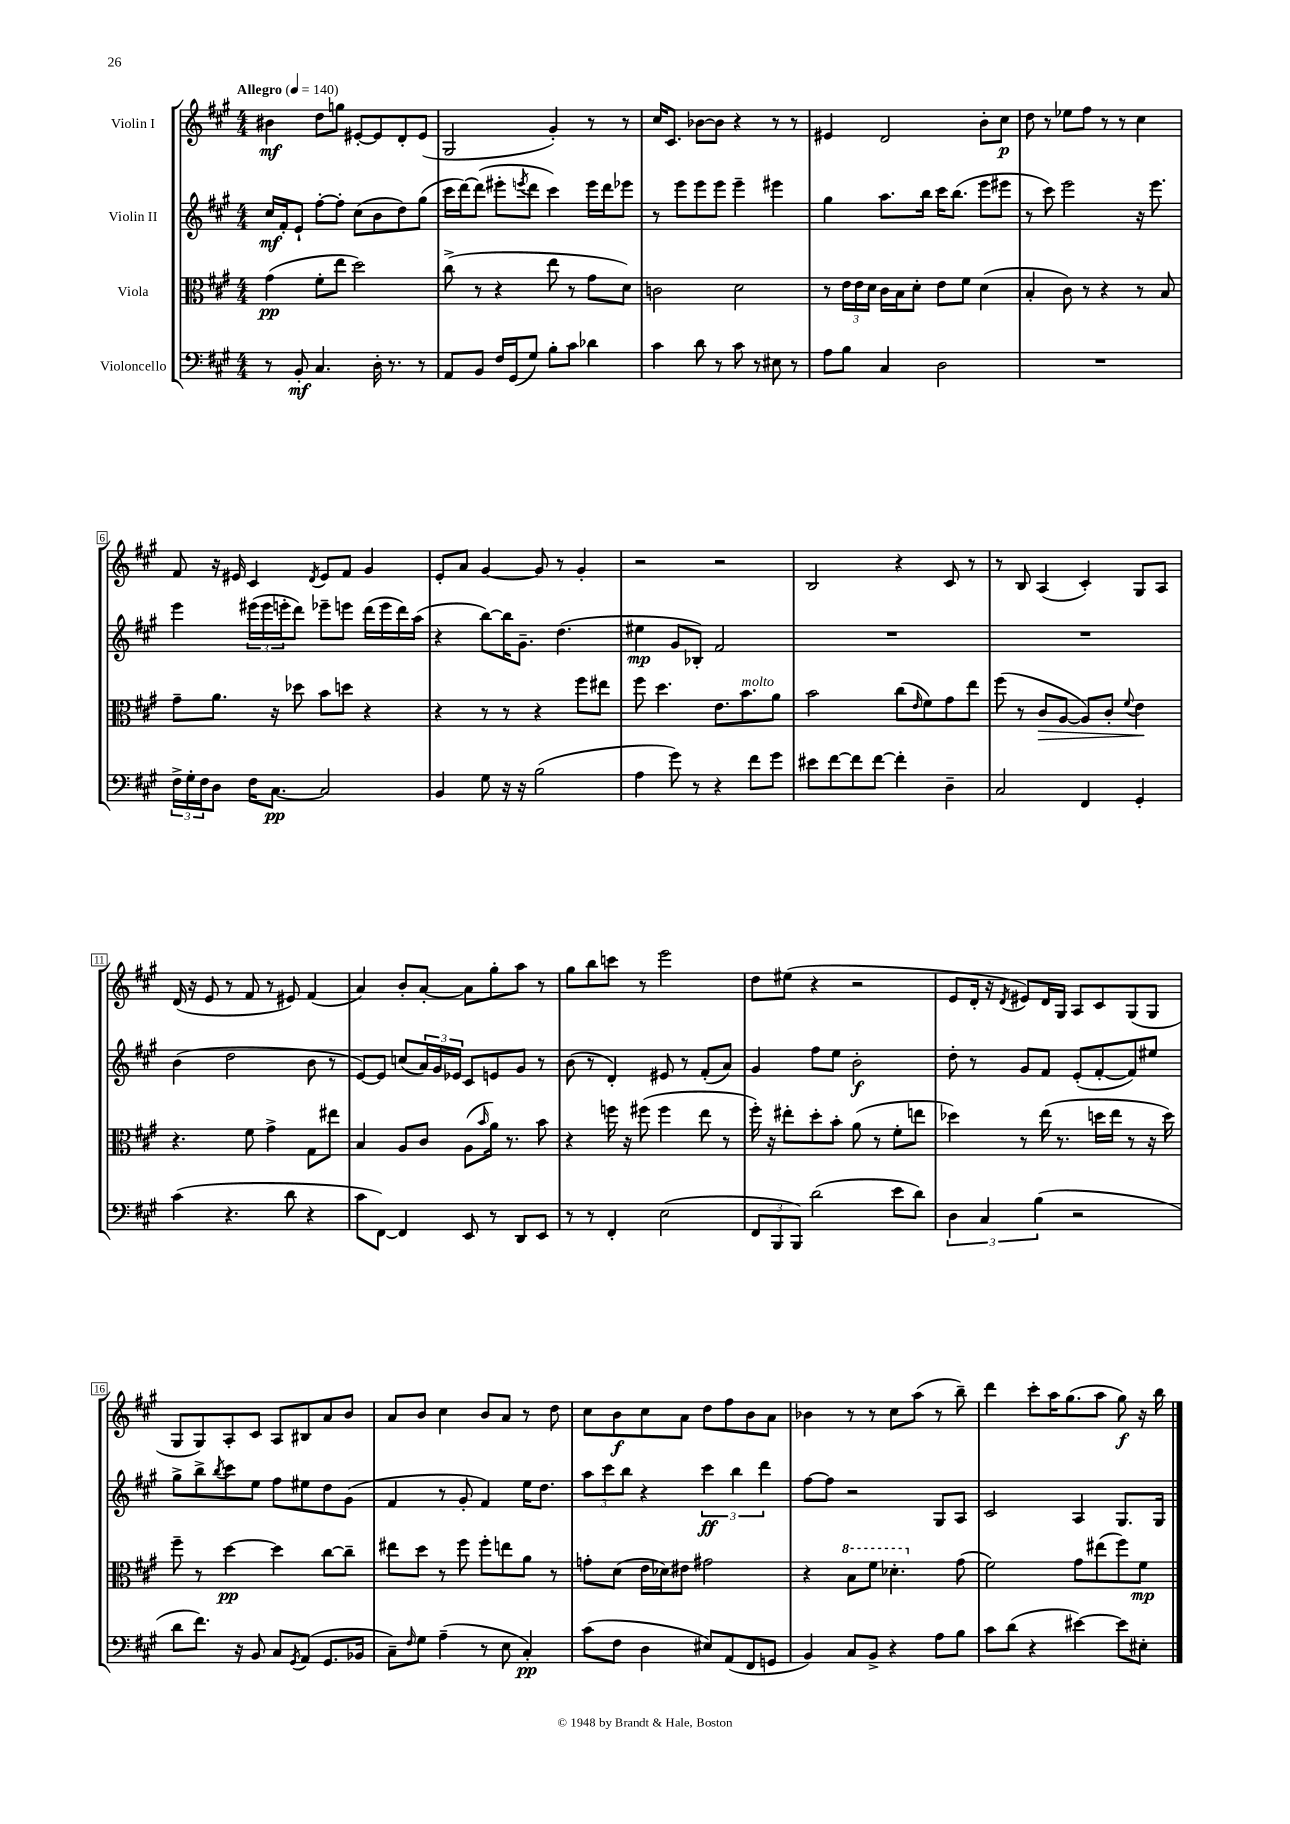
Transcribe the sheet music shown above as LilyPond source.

<<
\new StaffGroup <<
\new Staff = "s0" \with { instrumentName = "Violin I" } {
    \clef treble \key a \major \numericTimeSignature \time 4/4 \tempo "Allegro" 4 = 140
    bis'4\mf d''8 g''8 eis'8~-. eis'8 d'8-. eis'8( |
    gis2 gis'4-.) r8 r8 |
    cis''16 cis'8. bes'8~ bes'8 r4 r8 r8 |
    eis'4 d'2 b'8-. cis''8\p |
    d''8 r8 ees''8 fis''8 r8 r8 cis''4 |
    fis'8 r16 eis'16 cis'4 \acciaccatura { d'8 } eis'8 fis'8 gis'4 |
    e'8-. a'8 gis'4~ gis'8 r8 gis'4-. |
    r2 r2 |
    b2 r4 cis'8 r8 |
    r8 b8 a4( cis'4-.) gis8 a8 |
    d'16( r16 e'8 r8 fis'8 r8 eis'8) fis'4( |
    a'4) b'8-. a'8~-. a'8 gis''8-. a''8 r8 |
    gis''8 b''8 c'''8 r8 e'''2 |
    d''8 eis''8( r4 r2 |
    e'8 d'16-. r16 \acciaccatura { d'8 } eis'8) d'16 gis16 a8 cis'8 gis8( gis8 |
    gis8 gis8) a8-. cis'8 a8 bis8 a'8 b'8 |
    a'8 b'8 cis''4 b'8 a'8 r8 d''8 |
    cis''8 b'8\f cis''8 a'8 d''8 fis''8 b'8 a'8 |
    bes'4 r8 r8 cis''8 a''8( r8 b''8--) |
    d'''4 cis'''8-. a''16 gis''8.( a''8 gis''8\f) r16 b''16 \bar "|." |
}
\new Staff = "s1" \with { instrumentName = "Violin II" } {
    \clef treble \key a \major \numericTimeSignature \time 4/4
    cis''16\mf fis'16-. e'8-! fis''8~-. fis''8-. cis''8( b'8 d''8) gis''8( |
    cis'''16 d'''16~) d'''8( eis'''8-. \acciaccatura { e'''8 } d'''8 cis'''4) e'''16 d'''16 ees'''8 |
    r8 e'''8 e'''8 e'''8 e'''4-- eis'''4 |
    gis''4 a''8. b''16 cis'''16 b''8.( e'''8 eis'''8 |
    r8 cis'''8) e'''2 r16 e'''8. |
    e'''4 \tuplet 3/2 { eis'''16( eis'''16 e'''16-. } d'''8) ees'''8-- e'''8 d'''16( e'''16 d'''16) a''16( |
    r4 b''8~) b''16 gis'8.-- d''4.( |
    eis''4\mp gis'8 bes8-.) fis'2 |
    R1 |
    R1 |
    b'4( d''2 b'8 r8 |
    e'8~) e'8 c''8( \tuplet 3/2 { a'16) gis'16 ees'16 } cis'8 e'8 gis'8 r8 |
    b'8( r8 d'4-.) eis'8 r8 fis'8-.( a'8) |
    gis'4 fis''8 e''8 b'2-.\f |
    d''8-. r8 gis'8 fis'8 e'8-.( fis'8~-. fis'8) eis''8 |
    gis''8-> b''8-> \acciaccatura { b''8 } cis'''8 e''8 fis''8 eis''8 d''8 gis'8( |
    fis'4 r8 gis'8-. fis'4) e''16 d''8. |
    \tuplet 3/2 { a''8 cis'''8 b''8 } r4 \tuplet 3/2 { cis'''4\ff b''4 d'''4 } |
    fis''8~ fis''8 r2 gis8 a8 |
    cis'2 a4 gis8. gis16 \bar "|." |
}
\new Staff = "s2" \with { instrumentName = "Viola" } {
    \clef alto \key a \major \numericTimeSignature \time 4/4
    gis'4\pp( fis'8-. e''8 d''2) |
    cis''8->( r8 r4 e''8 r8 gis'8 d'8) |
    c'2 d'2 |
    r8 \tuplet 3/2 { e'16 e'16 d'16 } cis'16 b16 d'8-. e'8 fis'8 d'4( |
    b4-. cis'8) r8 r4 r8 b8 |
    gis'8-- a'8. r16 des''8 b'8 d''8 r4 |
    r4 r8 r8 r4 fis''8 eis''8 |
    fis''8 d''4. e'8. b'8.^\markup { \italic "molto" } a'8 |
    b'2 cis''8( \grace { e'16 } fis'8) gis'8 e''8 |
    fis''8( r8 cis'8\> a8~ a8) cis'8-. \appoggiatura { fis'8 } e'4\! |
    r4. fis'8 gis'4-> gis8 eis''8 |
    b4 a8 cis'8 a8( \grace { b'16 } a'16) r8. b'8 |
    r4 f''16 r16 fis''8( fis''4 e''8 r8 |
    fis''16-.) r16 eis''8-. d''8-. b'8-. a'8( r8 fis'8-. e''8 |
    des''4) r8 e''16( r8. d''16 e''16 r8 r16 d''16) |
    fis''8-- r8 d''4~\pp d''4 cis''8~ cis''8-- |
    eis''8 d''8 r8 fis''8 fis''8-. e''8 a'8 r8 |
    g'8-. d'8( e'16 des'16) eis'8 gis'2 |
    r4 \ottava #1 b'8 fis''8 des''4.-. \ottava #0 gis'8( |
    fis'2) gis'8 eis''8( fis''8) fis'8\mp \bar "|." |
}
\new Staff = "s3" \with { instrumentName = "Violoncello" } {
    \clef bass \key a \major \numericTimeSignature \time 4/4
    r8 b,8-.\mf cis4. d16-. r8. r8 |
    a,8 b,8 fis16 gis,16( gis8) b8-. cis'8 des'4 |
    cis'4 d'8 r8 cis'8 r8 eis8 r8 |
    a8 b8 cis4 d2 |
    R1 |
    \tuplet 3/2 { fis16-> gis16-. fis16 } d8 fis16 cis8.~\pp cis2 |
    b,4 gis8 r16 r16 b2( |
    a4 gis'8) r8 r4 fis'8 gis'8 |
    eis'8 fis'8~ fis'8 fis'8~ fis'4-. d4-- |
    cis2 fis,4 gis,4-. |
    cis'4( r4. d'8 r4 |
    cis'8 fis,8~) fis,4 e,8 r8 d,8 e,8 |
    r8 r8 fis,4-. e2( |
    \tuplet 3/2 { fis,8 b,,8 b,,8) } d'2( e'8 d'8) |
    \tuplet 3/2 { d4 cis4 b4( } r2 |
    d'8 fis'8.) r16 b,8 cis8 \acciaccatura { gis,8 } a,8( gis,8. bes,16 |
    cis8--) \grace { fis16 } gis8 a4--( r8 e8 cis4-.\pp) |
    cis'8( fis8 d4 eis8) a,8( fis,8 g,8 |
    b,4) cis8 b,8-> r4 a8 b8 |
    cis'8 d'8( r4 eis'4~) eis'8 eis8-. \bar "|." |
}
>>
>>
\layout { \context { \Score \override BarNumber.stencil = #(make-stencil-boxer 0.1 0.3 ly:text-interface::print) } }
